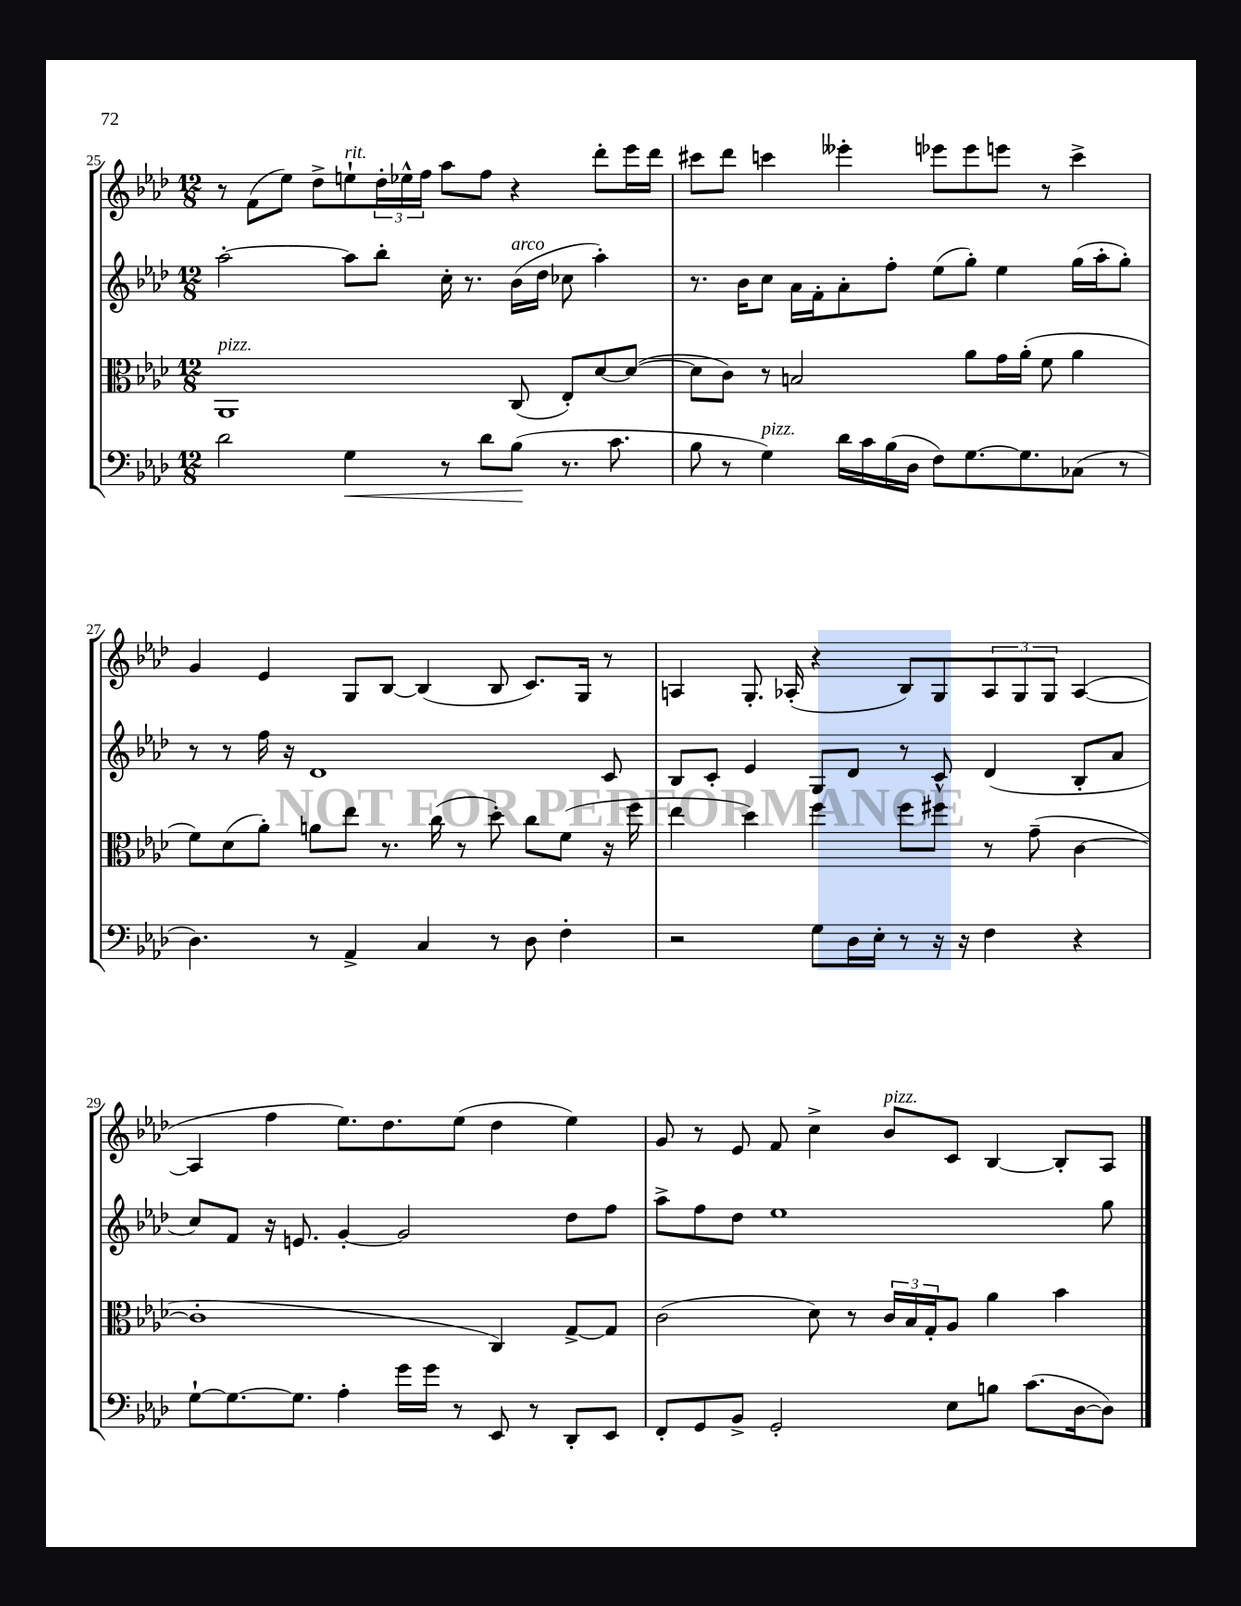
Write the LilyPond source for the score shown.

<<
\new StaffGroup <<
\new Staff = "s0" {
    \clef treble \key aes \major \numericTimeSignature \time 12/8
    r8 f'8( ees''8) des''8-> e''8-!^\markup { \italic "rit." } \tuplet 3/2 { des''16-. ees''16-^ f''16 } aes''8 f''8 r4 des'''8-. ees'''16 des'''16 |
    cis'''8 des'''8 c'''4 eeses'''4-. ees'''8 ees'''8 e'''8 r8 c'''4-> |
    g'4 ees'4 g8 bes8~ bes4( bes8 c'8.) g16 r8 |
    a4 g8.-. aes16-.( r4 bes8) g8 \tuplet 3/2 { aes8 g8 g8 } aes4~( |
    aes4 f''4 ees''8.) des''8. ees''8( des''4 ees''4) |
    g'8 r8 ees'8 f'8 c''4-> bes'8^\markup { \italic "pizz." } c'8 bes4~ bes8-. aes8 \bar "|." |
}
\new Staff = "s1" {
    \clef treble \key aes \major \numericTimeSignature \time 12/8
    aes''2~-. aes''8 bes''8-. c''16-. r8. bes'16^\markup { \italic "arco" }( des''16 ces''8 aes''4-.) |
    r8. bes'16 c''8 aes'16 f'16-. aes'8-. f''8-. ees''8( g''8-.) ees''4 g''16( aes''16-. g''8-.) |
    r8 r8 f''16 r16 des'1 c'8 |
    bes8 c'8-. ees'4 g8 des'8 r8 c'8-^ des'4( bes8-. aes'8 |
    c''8) f'8 r16 e'8. g'4~-. g'2 des''8 f''8 |
    aes''8-> f''8 des''8 ees''1 g''8 \bar "|." |
}
\new Staff = "s2" {
    \clef alto \key aes \major \numericTimeSignature \time 12/8
    aes,1^\markup { \italic "pizz." } c8( ees8-.) des'8~ des'8~( |
    des'8 c'8) r8 b2 aes'8 g'16 aes'16-.( f'8 aes'4 |
    f'8) des'8( aes'8-.) a'8 ees''8 r8. c''16( r8 des''8-.) c''8 f'8( r16 f''16 |
    ees''4 des''4) f''4 f''8 fis''8 r8 g'8--( c'4~ |
    c'1-. c4) g8~-> g8 |
    c'2( des'8) r8 \tuplet 3/2 { c'16 bes16 g16-. } aes8 aes'4 bes'4 \bar "|." |
}
\new Staff = "s3" {
    \clef bass \key aes \major \numericTimeSignature \time 12/8
    des'2 g4\< r8 des'8 bes8\!( r8. c'8. |
    bes8 r8 g4^\markup { \italic "pizz." }) des'16 c'16 bes16( des16 f8) g8.~ g8. ces8( r8 |
    des4.) r8 aes,4-> c4 r8 des8 f4-. |
    r2 g8 des16 ees16-. r8 r16 r16 f4 r4 |
    g8~-! g8.~ g8. aes4-. g'16 g'16 r8 ees,8 r8 des,8-. ees,8 |
    f,8-. g,8 bes,8-> g,2-. ees8 b8 c'8.( des16~ des8) \bar "|." |
}
>>
>>
\layout { \context { \Score currentBarNumber = #25 } }
